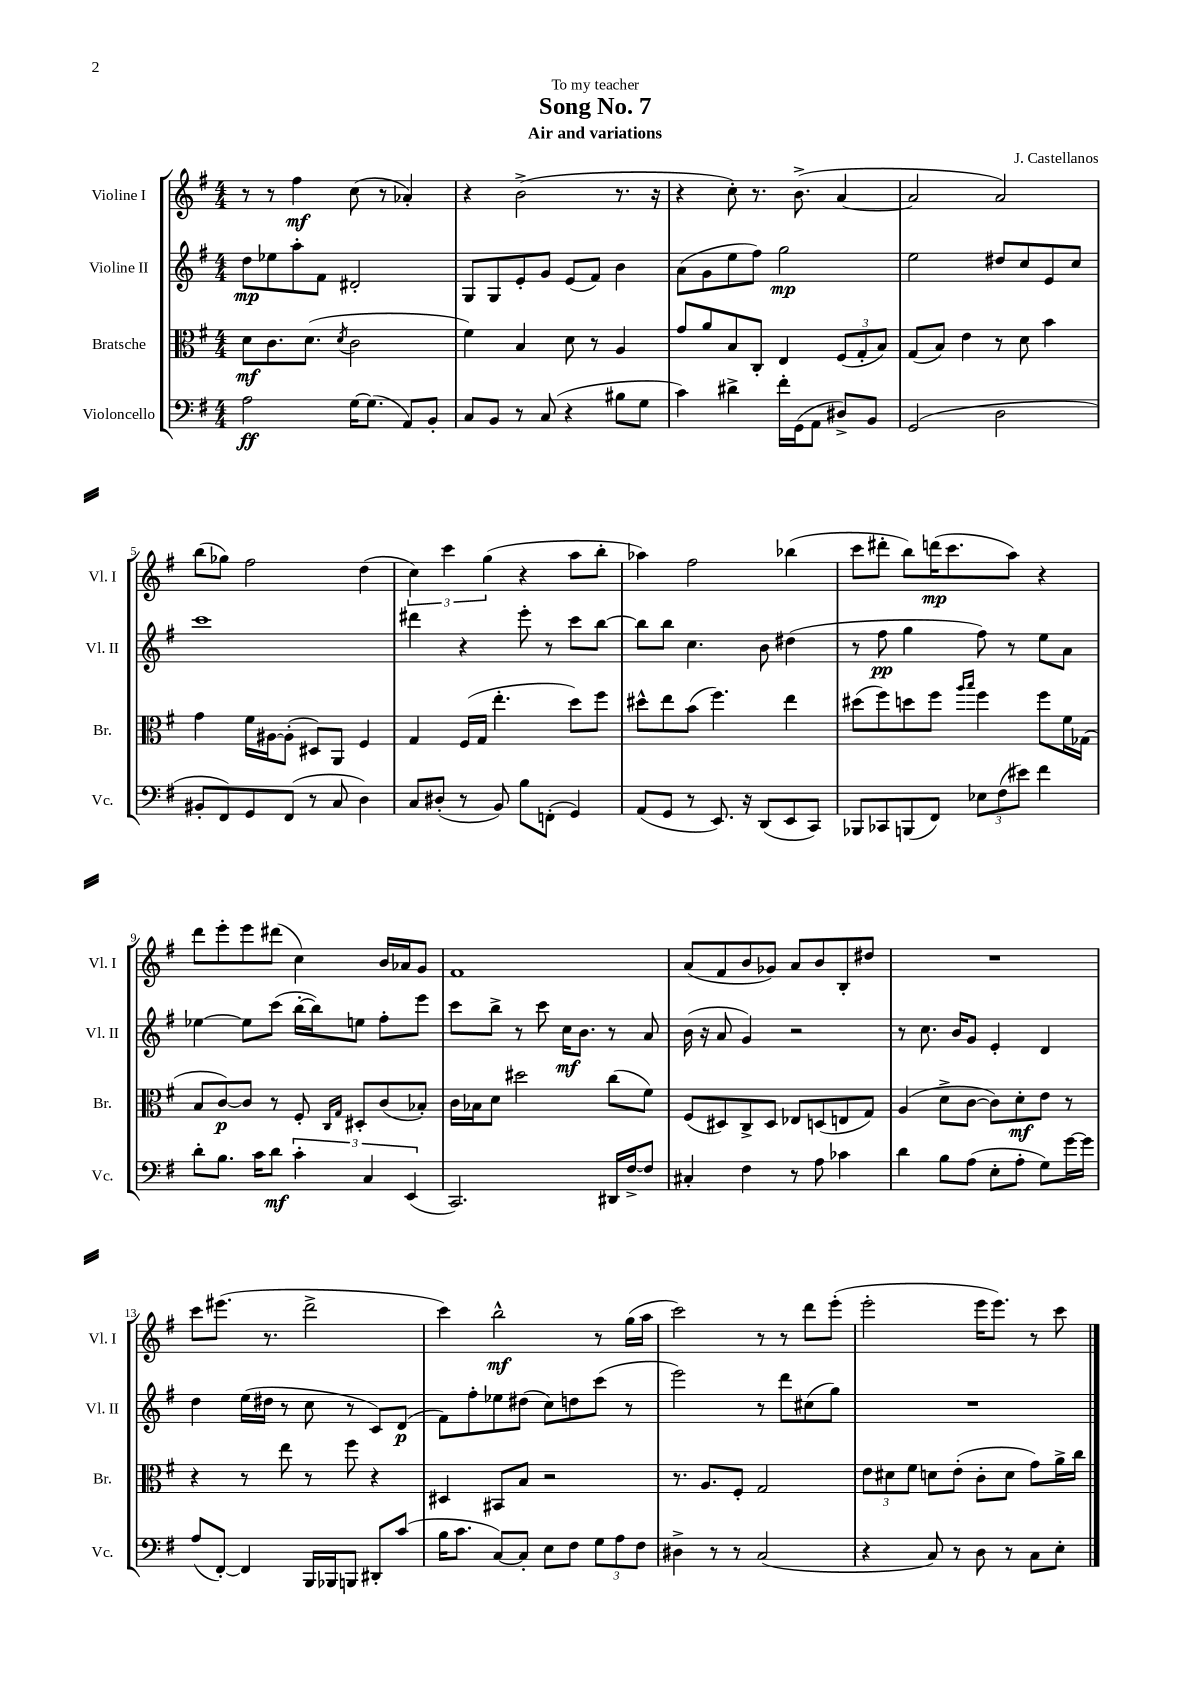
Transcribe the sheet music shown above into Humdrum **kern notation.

**kern	**kern	**kern	**kern
*staff4	*staff3	*staff2	*staff1
*clefF4	*clefC3	*clefG2	*clefG2
*k[f#]	*k[f#]	*k[f#]	*k[f#]
*M4/4	*M4/4	*M4/4	*M4/4
2A\	8d\L	8dd\L	8r
.	8.c\	8ee-\	8r
.	.	8aa'\	4ff#\
.	(8.d\J	.	.
.	.	8f#\J	.
.	8qd/	.	.
[16G\LK	2c\	2d#'/	(8cc\
(8.G\]J	.	.	.
.	.	.	8r
8AA/L)	.	.	4a-'/)
8BB'/J	.	.	.
=	=	=	=
8C/L	4f#\)	8G/L	4r
8BB/J	.	8G/	.
8r	4B/	8e'/	(2b^\
(8C/	.	8g/J	.
4r	8d\	(8e/L	.
.	8r	8f#/J)	.
8B#\L	4A/	4b\	8.r
8G\J	.	.	.
.	.	.	16r
=	=	=	=
4c\)	8g/L	(8a\L	4r
.	8a/	8g\	.
4d#^\	8B/	8ee\	8cc'\)
.	8C'/J	8ff#\J)	8.r
16f#'\LL	4E/	2gg\	.
(16GG\J	.	.	(8.b^\
8AA\J	.	.	.
8D#^/L)	(12F#/L	.	[4a/
.	12G'/	.	.
8BB/J	.	.	.
.	12B/J)	.	.
=	=	=	=
(2GG/	(8G/L	2ee\	2a/]
.	8B/J)	.	.
.	4e\	.	.
2D\	8r	8dd#/L	2a/)
.	8d\	8cc/	.
.	4b\	8e/	.
.	.	8cc/J	.
=	=	=	=
8BB#'/L	4g\	1ccc	(8bb\L
8FF#/)	.	.	8gg-\J)
8GG/	16f#\LL	.	2ff#\
.	[16A#\J	.	.
(8FF#/J	(8A#'\]J	.	.
8r	8D#/L)	.	.
8C/	8AA/J	.	.
4D\)	4F#/	.	(4dd\
=	=	=	=
8C/L	4G/	4ddd#\	6cc\)
(8D#'/J	.	.	.
.	.	.	6ccc\
8r	(16F#/LL	4r	.
.	16G/JJ	.	.
.	.	.	(6gg\
8BB/)	4.ee'\	.	.
8B\L	.	8eee'\	4r
(8FF'\J	.	8r	.
4GG/)	8dd\L)	8ccc\L	8aa\L
.	8ff#\J	[8bb\J	8bb'\J
=	=	=	=
(8AA/L	8dd#^^\L	8bb\]L	4aa-\)
8GG/J	8ee\	8bb\J	.
8r	(8b\J	4.cc\	2ff#\
8.EE/)	4.ff#\)	.	.
16r	.	.	.
(8DD/L	.	8b\	.
8EE/	4ee\	(4dd#\	(4bb-\
8CC/J)	.	.	.
=	=	=	=
8BBB-/L	(8dd#\L	8r	8ccc\L
8CC-/	8ff#\)	8ff#\	8ddd#'\J
(8BBB/	8dd\	4gg\	8bb\L)
8FF#/J)	8ff#\J	.	(16ddd\K
.	.	.	8.ccc\
.	16qqaa/LL	.	.
.	16qqbb/JJ	.	.
12E-\L	4ff#\	8ff#\)	.
(12F#\	.	.	.
.	.	8r	8aa\J)
12e#\J)	.	.	.
4f#\	8ff#\L	8ee\L	4r
.	16f#\L	8a\J	.
.	(16G-\JJ	.	.
=	=	=	=
8d'\L	8B/L	[4ee-\	8ddd\L
8.B\J	[8c/)	.	8eee'\
.	8c/]J	8ee-\]L	8eee\
16c\LK	.	.	.
8d\J	8r	(8ccc\J	(8ddd#\J
6c'\	8F#'/	[16bb'\LL	4cc\)
.	.	16bb\]J)	.
.	16qqC/LL	.	.
.	16qqG/JJ	.	.
.	8D#'/L	8ee\J	.
6C/	.	.	.
.	(8c/	8ff#'\L	16b/LL
.	.	.	16a-/J
(6EE/	.	.	.
.	8B-'/J)	8eee\J	8g/J
=	=	=	=
2.CC/)	16c\LL	8ccc\L	1f#
.	16B-\J	.	.
.	8d\J	8bb^\J	.
.	2dd#\	8r	.
.	.	8ccc\	.
.	.	16cc\LK	.
.	.	8.b\J	.
16DD#/LL	(8cc\L	8r	.
[16F#^/J	.	.	.
8F#/]J	8f#\J)	8a/	.
=	=	=	=
4C#'/	(8F#/L	(16b\	(8a/L
.	.	16r	.
.	8D#/)	8a/	8f#/
4F#\	8C^/	4g/)	8b/
.	8D#/J	.	8g-/J)
8r	8E-/L	2r	8a/L
8A\	(8D/	.	8b/
4c-\	8E/	.	8B'/
.	8G/J)	.	8dd#/J
=	=	=	=
4d\	(4A/	8r	1r
.	.	8.cc\	.
8B\L	8d^\L	.	.
.	.	16b/LK	.
(8A\J	[8c\J	8g/J	.
8E'\L	8c\]L)	4e'/	.
8A'\J	8d'\	.	.
8G\L)	8e\J	4d/	.
[16g\L	8r	.	.
16g\]JJ	.	.	.
=	=	=	=
(8A/L	4r	4dd\	8ccc\L
[8FF#'/J)	.	.	(8.eee#\J
4FF#/]	8r	(16ee\LL	.
.	.	16dd#\JJ	8.r
.	8ee\	8r	.
16BBB/LL	8r	8cc\	2ddd^\
16BBB-/J	.	.	.
8BBB/J	8ff#\	8r	.
8DD#'/L	4r	8c/L)	.
(8c/J	.	(8d/J	.
=	=	=	=
16B\LK	4D#/	8f#\L)	4ccc\)
8.c\J	.	.	.
.	.	8ff#'\	.
[8C/L)	8BB#/L	8ee-\	2bb^^\
8C'/]J	8B/J	(8dd#\J	.
8E\L	2r	8cc\L)	.
8F#\J	.	8dd\	.
12G\L	.	(8ccc\J	8r
12A\	.	.	.
.	.	8r	(16gg\LL
12F#\J	.	.	.
.	.	.	16aa\JJ
=	=	=	=
4D#^\	8.r	2eee\)	2ccc\)
.	8.A/L	.	.
8r	.	.	.
8r	8F#'/J	.	.
(2C/	2G/	8r	8r
.	.	8ddd\L	8r
.	.	(8cc#\	8ddd\L
.	.	8gg\J)	(8eee'\J
=	=	=	=
4r	12e\L	1r	2eee'\
.	12d#\	.	.
.	12f#\J	.	.
8C/)	8d\L	.	.
8r	(8e'\J	.	.
8D\	8c'\L	.	16eee\LK
.	.	.	8.eee\J)
8r	8d\J	.	.
8C\L	8g\L)	.	8r
8E'\J	16a^\L	.	8ccc\
.	16cc\JJ	.	.
==	==	==	==
*-	*-	*-	*-
